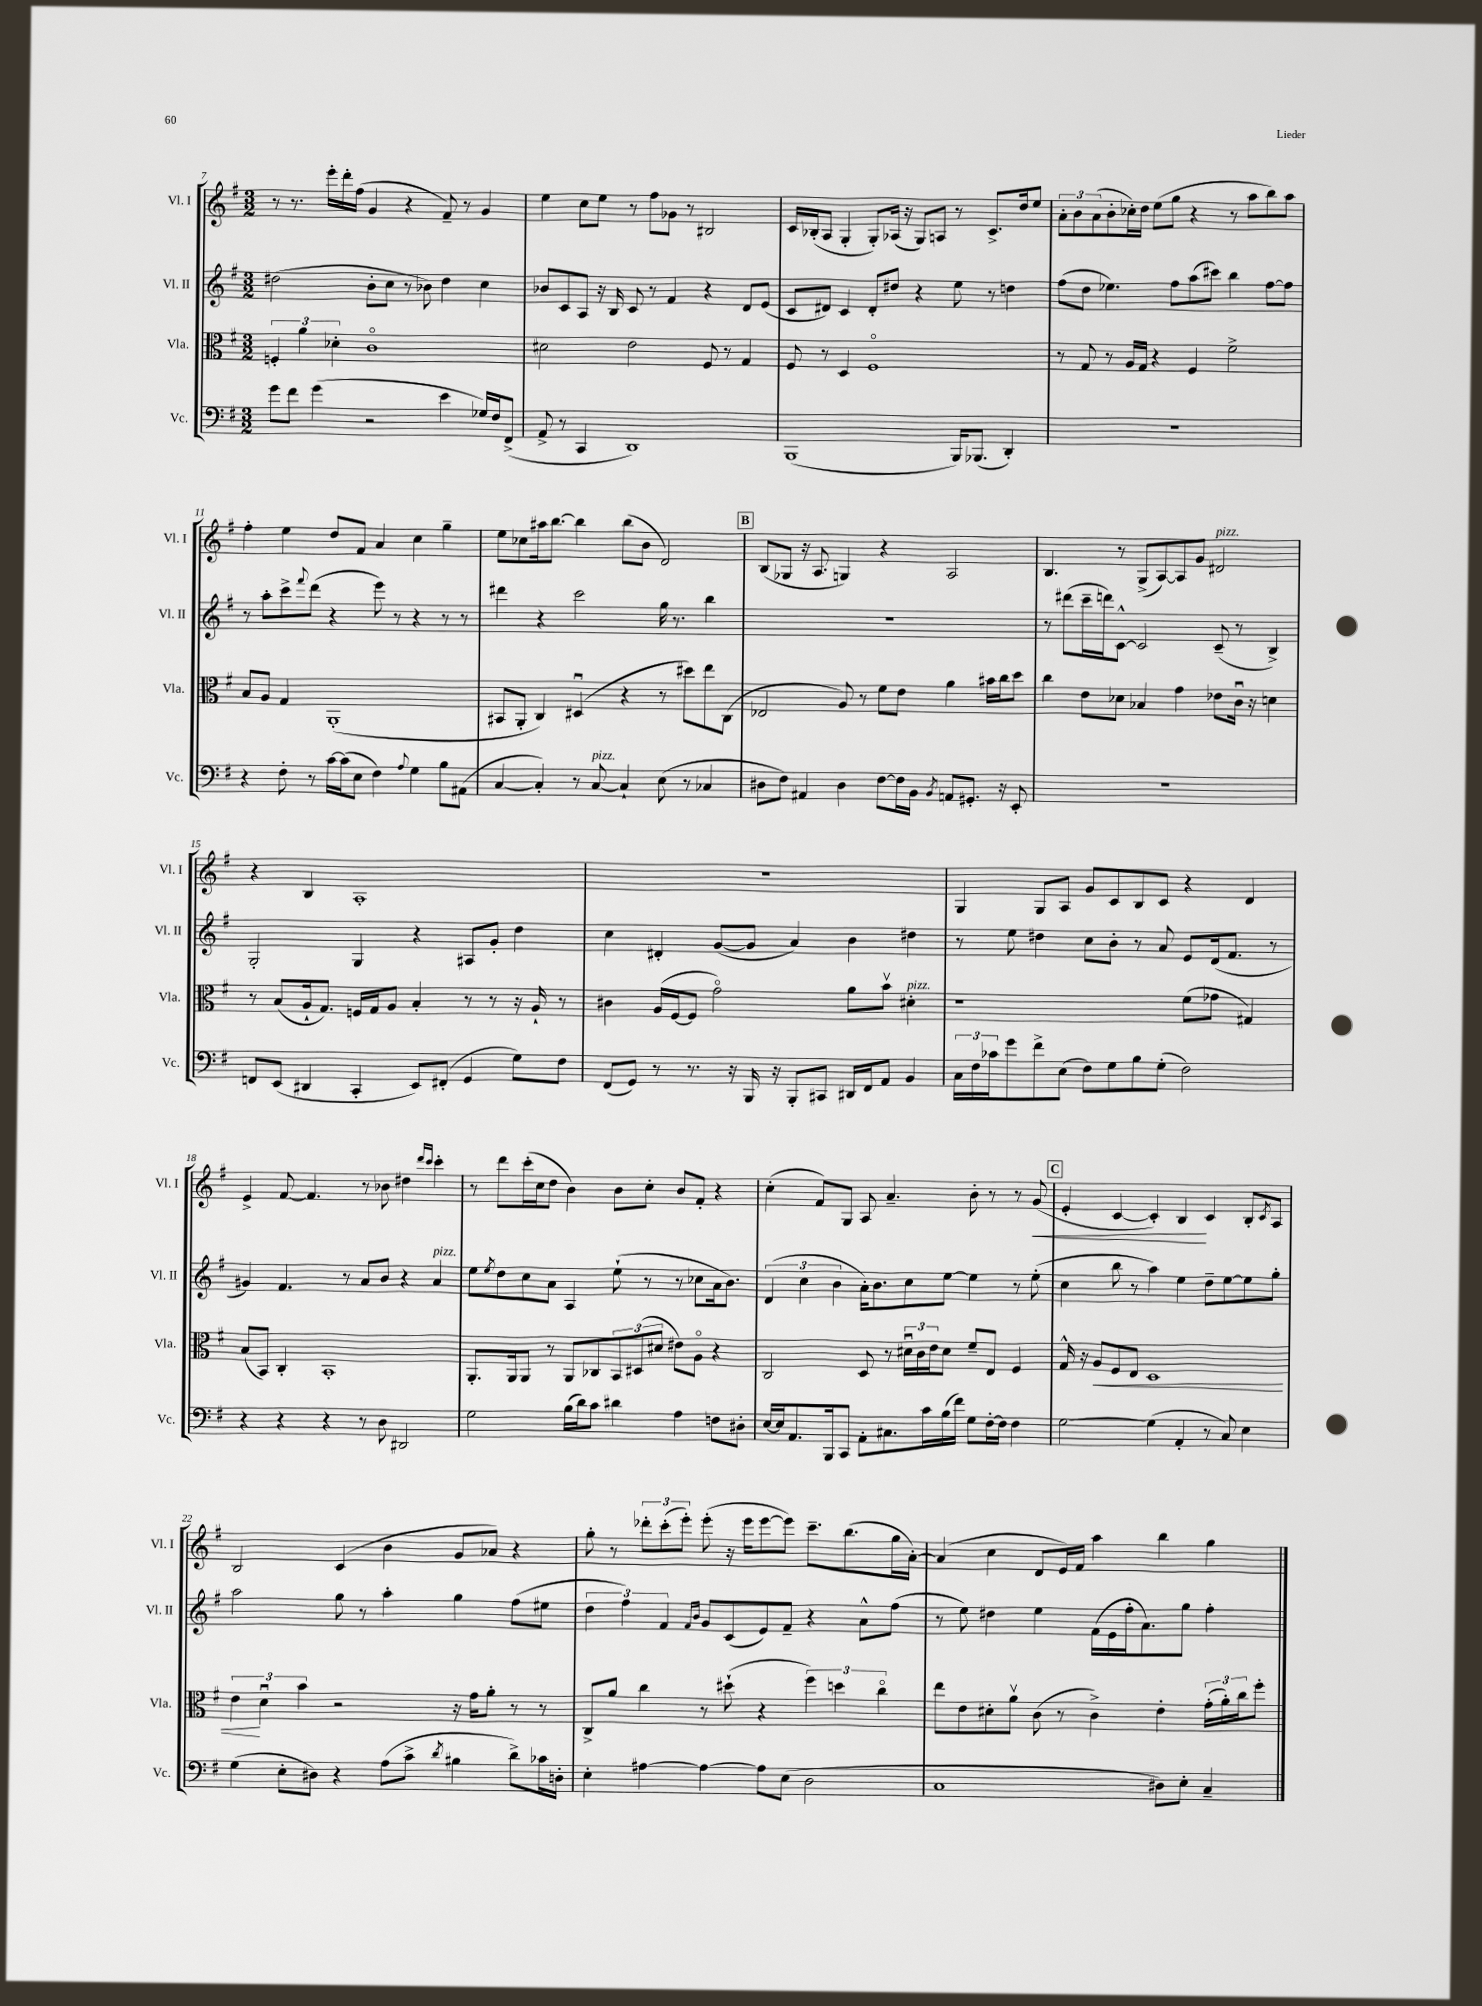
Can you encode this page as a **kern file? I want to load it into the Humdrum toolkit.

**kern	**kern	**dynam	**kern	**kern	**dynam
*part4	*part3	*part3	*part2	*part1	*part1
*staff4	*staff3	*staff3	*staff2	*staff1	*staff1
*I"Vc.	*I"Vla.	*	*I"Vl. II	*I"Vl. I	*
*I'Vc.	*I'Vla.	*	*I'Vl. II	*I'Vl. I	*
*clefF4	*clefC3	*	*clefG2	*clefG2	*
*k[f#]	*k[f#]	*	*k[f#]	*k[f#]	*
*M3/2	*M3/2	*	*M3/2	*M3/2	*
=7	=7	=7	=7	=7	=7
8g\L	6Fn'/	.	(2dd#X\	8r	.
8f#\J	.	.	.	8.r	.
.	6a\	.	.	.	.
(4g\	.	.	.	.	.
.	.	.	.	16eee'\LL	.
.	6d-X'\	.	.	.	.
.	.	.	.	16ddd'\	.
.	.	.	.	(16ff#\JJ	.
2r	1c	.	8b'\L	4g/	.
.	.	.	8cc\J	.	.
.	.	.	8r	4r	.
.	.	.	8b-X\)	.	.
4e\	.	.	4dd#\	8f#~/)	.
.	.	.	.	8r	.
16G-X/LL)	.	.	4cc\	4g/	.
16F#/J	.	.	.	.	.
(8FF#^/J	.	.	.	.	.
=8	=8	=8	=8	=8	=8
8AA^/	2d#X\	.	8b-X/L	4ee\	.
8r	.	.	8c/	.	.
4CC/	.	.	8A/J	8cc\L	.
.	.	.	16r	8ee\J	.
.	.	.	16B/	.	.
1DD)	2e\	.	8c/	8r	.
.	.	.	8r	8ff#\L	.
.	.	.	4f#/	8g-X\J	.
.	.	.	.	8r	.
.	8F#/	.	4r	2B#X/	.
.	8r	.	.	.	.
.	4G/	.	8d/L	.	.
.	.	.	(8e/J	.	.
=9	=9	=9	=9	=9	=9
(1BBB	8F#/	.	8c/L	16c/LL	.
.	.	.	.	(16B-X'/J	.
.	8r	.	8d#X/J)	8A/J	.
.	4D/	.	4c/	4G'/	.
.	1F#	.	8d#'/L	8G'/L)	.
.	.	.	8dd#X/J	(16A-X/Jk	.
.	.	.	.	16r	.
.	.	.	4r	8G/L)	.
.	.	.	.	8An/J	.
16BBB/KL)	.	.	8ee\	8r	.
(8.BBB-X/J	.	.	.	.	.
.	.	.	8r	8.c^/L	.
4DD'/)	.	.	4ddn\	.	.
.	.	.	.	16dd/k	.
.	.	.	.	8ee/J	.
=10	=10	=10	=10	=10	=10
1.r	8r	.	(8ff#\L	12a'\L	.
.	.	.	.	12b\	.
.	8G/	.	8dd\J	.	.
.	.	.	.	(12a\	.
.	8r	.	4.ee-X\)	8b'\	.
.	16A/LL	.	.	16cc-X'\L)	.
.	16G/JJ	.	.	16dd\JJ	.
.	4r	.	.	(8ee\L	.
.	.	.	8ff#\L	8gg\J	.
.	4F#/	.	(8aa\	4r	.
.	.	.	8ccc#X\J)	.	.
.	2f#^\	.	4bb\	8r	.
.	.	.	.	8aa\L	.
.	.	.	[8ff#\L	8bb\)	.
.	.	.	8ff#\J]	8aa\J	.
!!LO:LB:g=z
=11	=11	=11	=11	=11	=11
4r	8B/L	.	8r	4ff#'\	.
.	8A/J	.	8aa'\L	.	.
8F#'\	4G/	.	8ccc^\	4ee\	.
.	.	.	8qqfff#/	.	.
8r	.	.	(8ddd\J	.	.
[16c\LL	(1AA'	.	4r	8dd/L	.
(16c\J]	.	.	.	.	.
8E\J	.	.	.	8f#/J	.
4F#\)	.	.	8eee\)	4a/	.
.	.	.	8r	.	.
8qqA/	.	.	.	.	.
4G\	.	.	4r	4cc\	.
8B\L	.	.	8r	4gg~\	.
(8AA#X\J	.	.	8r	.	.
=12	=12	=12	=12	=12	=12
[4C/	8BB#X/L	.	4ddd#X\	8ee\L	.
.	8AA'/J	.	.	8cc-X\	.
4C'/])	4C/)	.	4r	16aa#X\k	.
.	.	.	.	[8.bb\J	.
8r	(4D#Xu/	.	2ccc\	4bb\]	.
!LO:TX:a:i:t=pizz.	!	!	!	!	!
[8C/	.	.	.	.	.
4C`/]	4r	.	.	(8bb\L	.
.	.	.	.	8b\J	.
(8E\	8r	.	16gg\	2d/)	.
.	.	.	8.r	.	.
8r	8dd#X\L)	.	.	.	.
4C-X/	8ee\	.	4bb\	.	.
.	(8C\J	.	.	.	.
!!LO:REH:place=s1:t=B
=13	=13	=13	=13	=13	=13
8D#X\L	2E-X/	.	1.r	(8B/L	.
8F#\J)	.	.	.	8G-X/J	.
4AA#X/	.	.	.	16r	.
.	.	.	.	8.A/	.
4D#\	8A/)	.	.	4Gn/)	.
.	8r	.	.	.	.
[8F#\L	8f#\L	.	.	4r	.
16F#\L]	8e\J	.	.	.	.
16BB\JJ	.	.	.	.	.
8qBB/	.	.	.	.	.
8AAn/L	4a\	.	.	2A/	.
8.GG#X'/J	.	.	.	.	.
.	16b#X\LL	.	.	.	.
16r	16cc\J	.	.	.	.
8EE'/	8dd\J	.	.	.	.
=14	=14	=14	=14	=14	=14
1.r	4cc\	.	8r	4.B/	.
.	.	.	(8ddd#X\L	.	.
.	8e\L	.	16ccc~\L	.	.
.	.	.	16dddn\J)	.	.
.	8d-X\J	.	[8c^^\J	8r	.
.	4B-X/	.	2c/]	(8G^/L	.
.	.	.	.	[8A/)	.
.	4g\	.	.	8A/]	.
.	.	.	.	8g/J	.
!	!	!	!	!LO:TX:a:i:t=pizz.	!
.	8e-X\L	.	(8c~/	2d#X/	.
.	16cu\Jk	.	8r	.	.
.	16r	.	.	.	.
.	4dn\	.	4B^/)	.	.
!!LO:LB:g=z
=15	=15	=15	=15	=15	=15
8FFn/L	8r	.	2G'/	4r	.
(8EE/J	(8B/L	.	.	.	.
4DD#X/	16A`/k	.	.	4B/	.
.	8.G/J)	.	.	.	.
4CC'/	16Fn/LL	.	4G/	1A'	.
.	16G/J	.	.	.	.
.	8A/J	.	.	.	.
8EE/L)	4B'/	.	4r	.	.
(8FF#X'/J	.	.	.	.	.
4GG/	8r	.	8A#X/L	.	.
.	8r	.	8g'/J	.	.
8G\L)	16r	.	4dd\	.	.
.	16A`/	.	.	.	.
8F#\J	8r	.	.	.	.
=16	=16	=16	=16	=16	=16
(8FF#/L	4c#X\	.	4cc\	1.r	.
8GG/J)	.	.	.	.	.
8r	(16A/LL	.	4d#X'/	.	.
.	[16F#/J	.	.	.	.
8.r	8F#/J]	.	.	.	.
.	2g\)	.	([8g/L	.	.
16r	.	.	.	.	.
16BBB/	.	.	8g/J]	.	.
16r	.	.	.	.	.
8BBB'/L	.	.	4a/)	.	.
8CC#X/J	.	.	.	.	.
16DD#X/LL	8a\L	.	4b\	.	.
16FF#/J	.	.	.	.	.
8AA/J	8bv\J	.	.	.	.
!	!LO:TX:a:i:t=pizz.	!	!	!	!
4BB/	4d#X'\	.	4dd#X\	.	.
=17	=17	=17	=17	=17	=17
24C\LL	1r	.	8r	4G/	.
24F#\	.	.	.	.	.
24c-X\J	.	.	.	.	.
8g\	.	.	8ee\	.	.
8f#^\	.	.	4dd#X\	8G/L	.
(8E\J	.	.	.	8A/J	.
8F#\L)	.	.	8cc\L	8g/L	.
8G\	.	.	8b'\J	8c/	.
8B\	.	.	8r	8B/	.
(8G'\J	.	.	8a/	8c/J	.
2F#\)	(8f#\L	.	8e/L	4r	.
.	8g-X\J	.	(16d/k	.	.
.	.	.	8.f#/J	.	.
.	4G#X/)	.	.	4d/	.
.	.	.	8r	.	.
!!LO:LB:g=z
=18	=18	=18	=18	=18	=18
4r	(8B/L	.	4g#X/)	4e^/	.
.	8BB/J)	.	.	.	.
4r	4C'/	.	4.f#/	[8f#/	.
.	.	.	.	4.f#/]	.
4r	1BB'	.	.	.	.
.	.	.	8r	.	.
8r	.	.	8a/L	8r	.
8D\	.	.	8b/J	8b-X\	.
2DD#X/	.	.	4r	4dd#X\	.
.	.	.	.	16qqddd/LL	.
.	.	.	.	16qqccc/JJ	.
!	!	!	!LO:TX:a:i:t=pizz.	!	!
.	.	.	4a/	4ccc'\	.
=19	=19	=19	=19	=19	=19
2G\	8.AA'/L	.	8ee\L	8r	.
.	.	.	8qee/	.	.
.	.	.	8dd\	8ddd\L	.
.	16AA/k	.	.	.	.
.	8AA/J	.	8cc\	(16ccc'\L	.
.	.	.	.	16cc\J	.
.	8r	.	8a\J	8dd\J	.
(16B\LL	8AA/L	.	4A/	4b\)	.
16d\J)	.	.	.	.	.
8c\J	8C-X/	.	.	.	.
4d#X\	12BB/	.	(8ee`\	8b\L	.
.	(12D#X/	.	.	.	.
.	.	.	8r	8cc'\J	.
.	12d#X/J	.	.	.	.
4A\	8e#X\L)	.	8r	8b/L	.
.	8A\J	.	8cc-X\L	8f#'/J	.
8Fn\L	4r	.	16a\k	4r	.
.	.	.	8.b\J)	.	.
8D#X'\J	.	.	.	.	.
=20	=20	=20	=20	=20	=20
[16E/LL	2C/	.	(6d/	(4cc'\	.
16E/J]	.	.	.	.	.
8.AA/	.	.	.	.	.
.	.	.	6cc\	.	.
.	.	.	.	8f#/L)	.
16BBB/k	.	.	.	.	.
.	.	.	6b\	.	.
8CC/J	.	.	.	8G/J	.
8AA'\L	8D/	.	16a'\KL)	8A/	.
.	.	.	8.b\	.	.
8.C#X\	8r	.	.	4.a~/	.
.	24d#Xu\LL	.	8cc\	.	.
.	24c\	.	.	.	.
16c\L	.	.	.	.	.
.	24e\J	.	.	.	.
(16B\	8d#\J	.	[8ee\J	.	.
16f#\JJ)	.	.	.	.	.
8G\L	8f#~/L	.	4ee\]	8b'\	.
[16F#'\L	8E/J	.	.	8r	.
16F#\JJ]	.	.	.	.	.
4F#\	4F#/	.	8r	8r	.
!	!	!	!	!	!LO:HP:b
.	.	.	(8ee'\	(8g/	<
!!LO:REH:place=s1:t=C
=21	=21	=21	=21	=21	=21
[2G\	16G^^/	.	4cc\	4e'/	.
.	16r	.	.	.	.
!	!	!LO:HP:b	!	!	!
.	8A/L	<	.	.	.
.	8F#/	.	8bb\	[4c/	.
.	8E/J	.	8r	.	.
(4G\]	1D	.	4aa\)	4c'/])	.
4AA'/	.	.	4ee\	4B/	.
8r	.	.	8dd~\L	4c/	[
8C/)	.	.	[8ee\	.	.
4E\	.	.	8ee\]	8B'/L	.
.	.	.	.	8qc/	.
.	.	.	8gg'\J	8A/J	.
!!LO:LB:g=z
=22	=22	=22	=22	=22	=22
(4G\	6e\	.	2aa\	2B/	.
.	6du\	[	.	.	.
8E'\L	.	.	.	.	.
.	6b\	.	.	.	.
8D#X\J)	.	.	.	.	.
4r	2r	.	8gg\	(4c/	.
.	.	.	8r	.	.
(8A\L	.	.	4aa'\	4b\	.
8c^\J	.	.	.	.	.
8qd/	.	.	.	.	.
4B#X\	16r	.	4gg\	8g/L	.
.	16g\KL	.	.	.	.
.	8a'\J	.	.	8a-X/J)	.
8d^\L)	8r	.	(8ff#\L	4r	.
16c-X\L	8r	.	8ee#X\J	.	.
16Dn'\JJ	.	.	.	.	.
=23	=23	=23	=23	=23	=23
4E'\	8C^/L	.	6dd\	8gg'\	.
.	8a/J	.	.	8r	.
.	.	.	6ff#\)	.	.
[4A#X\	4cc\	.	.	12ddd-X'\L	.
.	.	.	6f#/	(12ccc'\	.
.	.	.	.	12eee'\J)	.
.	.	.	16qqf#/LL	.	.
.	.	.	16qqb/JJ	.	.
4A#\_	8r	.	8g/L	(8eee'\	.
.	(8dd#X`\	.	(8c/	16r	.
.	.	.	.	16eee\KL	.
8A#\L]	4r	.	8e/)	[8eee\	.
(8E\J	.	.	8f#~/J	8eee\J])	.
2D\	6ff#\)	.	4r	8.ccc~\L	.
.	6ddn\	.	.	.	.
.	.	.	.	(8.bb\	.
.	.	.	8a^^\L	.	.
.	6cc\	.	.	.	.
.	.	.	(8ff#\J	16gg\L	.
.	.	.	.	[16a'\JJ)	.
=24	=24	=24	=24	=24	=24
1C	8ee\L	.	8r	(4a/]	.
.	8e\	.	8ee\)	.	.
.	8d#X'\	.	4dd#X\	4cc\	.
.	8av\J	.	.	.	.
.	(8c\	.	4ee\	8d/L	.
.	8r	.	.	16e/L)	.
.	.	.	.	16f#/JJ	.
.	4c^\)	.	(16f#\LL	4aa\	.
.	.	.	16e\	.	.
.	.	.	16ff#'\J	.	.
.	.	.	8.a\)	.	.
8D#X\L)	4e'\	.	.	4bb\	.
8E'\J	.	.	8gg\J	.	.
4C~/	(24g'\LL	.	4ff#'\	4gg\	.
.	24a'\)	.	.	.	.
.	24cc\J	.	.	.	.
.	8ff#'\J	.	.	.	.
==	==	==	==	==	==
*-	*-	*-	*-	*-	*-
